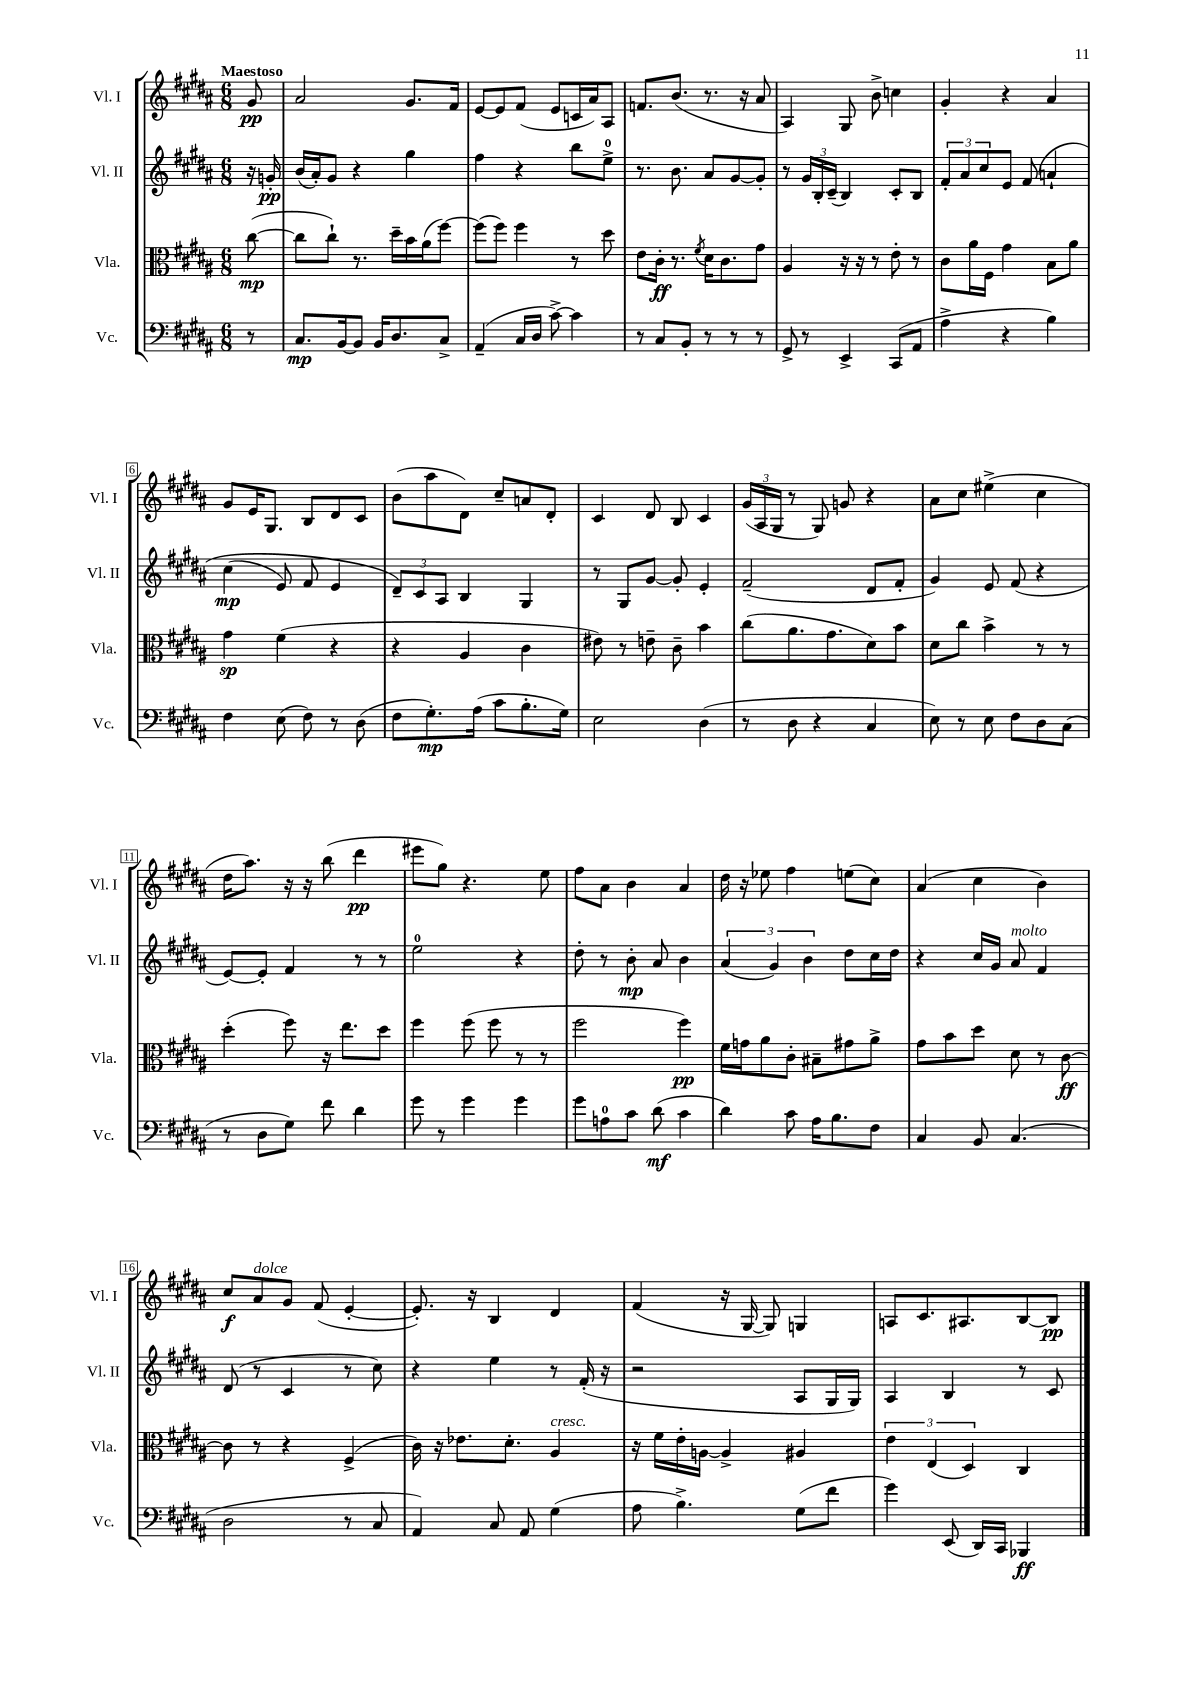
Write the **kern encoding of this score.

**kern	**dynam	**kern	**dynam	**kern	**dynam	**kern	**dynam
*part4	*part4	*part3	*part3	*part2	*part2	*part1	*part1
*staff4	*staff4	*staff3	*staff3	*staff2	*staff2	*staff1	*staff1
*I"Vc.	*	*I"Vla.	*	*I"Vl. II	*	*I"Vl. I	*
*I'Vc.	*	*I'Vla.	*	*I'Vl. II	*	*I'Vl. I	*
*clefF4	*	*clefC3	*	*clefG2	*	*clefG2	*
*k[f#c#g#d#a#]	*	*k[f#c#g#d#a#]	*	*k[f#c#g#d#a#]	*	*k[f#c#g#d#a#]	*
*M6/8	*	*M6/8	*	*M6/8	*	*M6/8	*
=	=	=	=	=	=	=	=
!	!	!	!	!	!	!LO:TX:a:B:t=Maestoso	!
8r	.	([8cc#\	mp	16r	.	8g#/	pp
.	.	.	.	16gn'/	pp	.	.
=1	=1	=1	=1	=1	=1	=1	=1
8.C#/L	mp	8cc#\L]	.	(16b/LL	.	2a#/	.
.	.	.	.	16a#'/J)	.	.	.
.	.	8cc#`\J)	.	8g#/J	.	.	.
[16BB/k	.	.	.	.	.	.	.
8BB/J]	.	8.r	.	4r	.	.	.
16BB/KL	.	.	.	.	.	.	.
8.D#/	.	16dd#~\LL	.	.	.	.	.
.	.	16b\	.	4gg#\	.	8.g#/L	.
.	.	(16a#\J	.	.	.	.	.
8C#^/J	.	[8ff#\J)	.	.	.	.	.
.	.	.	.	.	.	16f#/Jk	.
=2	=2	=2	=2	=2	=2	=2	=2
(4AA#~/	.	(8ff#\L]	.	4ff#\	.	[8e/L	.
.	.	8ff#\J)	.	.	.	8e/]	.
16C#/LL	.	4ff#\	.	4r	.	(8f#/J	.
16D#/JJ	.	.	.	.	.	.	.
[8c#^\)	.	.	.	.	.	8e/L	.
4c#\]	.	8r	.	8bb\L	.	16cn/L	.
.	.	.	.	.	.	16a#/J)	.
.	.	8dd#\	.	8ee^\J	.	8A#/J	.
=3	=3	=3	=3	=3	=3	=3	=3
8r	.	8e\L	.	8.r	.	8.fn/L	.
8C#/L	.	16c#'\Jk	ff	.	.	.	.
.	.	8.r	.	8.b\	.	(8.b/J	.
8BB'/J	.	.	.	.	.	.	.
.	.	8qf#/	.	.	.	.	.
8r	.	16d#\KL	.	8a#/L	.	8.r	.
.	.	8.c#\	.	.	.	.	.
8r	.	.	.	[8g#/	.	.	.
.	.	.	.	.	.	16r	.
8r	.	8g#\J	.	8g#'/J]	.	8a#/	.
=4	=4	=4	=4	=4	=4	=4	=4
8GG#^/	.	4A#/	.	8r	.	4A#/)	.
8r	.	.	.	24g#/LL	.	.	.
.	.	.	.	24B'/	.	.	.
.	.	.	.	(24c#~/JJ	.	.	.
4EE^/	.	16r	.	4B/)	.	8G#/	.
.	.	16r	.	.	.	.	.
.	.	8r	.	.	.	8b^\	.
(8CC#/L	.	8e'\	.	8c#'/L	.	4ccn\	.
8AA#/J	.	8r	.	8B/J	.	.	.
=5	=5	=5	=5	=5	=5	=5	=5
4A#^\	.	8c#\L	.	12f#'/L	.	4g#'/	.
.	.	.	.	12a#/	.	.	.
.	.	16a#\L	.	.	.	.	.
.	.	.	.	12cc#/	.	.	.
.	.	16F#\JJ	.	.	.	.	.
4r	.	4g#\	.	8e/J	.	4r	.
.	.	.	.	(8f#/	.	.	.
4B\)	.	8B\L	.	4an`/	.	4a#/	.
.	.	8a#\J	.	.	.	.	.
!!LO:LB:g=z
=6	=6	=6	=6	=6	=6	=6	=6
4F#\	.	4g#\	sp	(4cc#\	mp	8g#/L	.
.	.	.	.	.	.	16e/K	.
.	.	.	.	.	.	8.G#/J	.
(8E\	.	(4f#\	.	8e/)	.	.	.
8F#\)	.	.	.	8f#/	.	8B/L	.
8r	.	4r	.	4e/	.	8d#/	.
(8D#\	.	.	.	.	.	8c#/J	.
=7	=7	=7	=7	=7	=7	=7	=7
8F#\L	.	4r	.	12d#~/L)	.	(8b\L	.
.	.	.	.	12c#/	.	.	.
8.G#'\)	mp	.	.	.	.	8aa#\	.
.	.	.	.	12A#/J	.	.	.
.	.	4A#/	.	4B/	.	8d#\J)	.
(16A#\Jk	.	.	.	.	.	.	.
8c#\L	.	.	.	.	.	8cc#~/L	.
8.B'\	.	4c#\	.	4G#/	.	8an/	.
.	.	.	.	.	.	8d#'/J	.
16G#\Jk)	.	.	.	.	.	.	.
=8	=8	=8	=8	=8	=8	=8	=8
2E\	.	8e#X\)	.	8r	.	4c#/	.
.	.	8r	.	8G#/L	.	.	.
.	.	8en~\	.	[8g#/J	.	8d#/	.
.	.	8c#~\	.	8g#'/]	.	8B/	.
(4D#\	.	4b\	.	4e'/	.	4c#/	.
=9	=9	=9	=9	=9	=9	=9	=9
8r	.	(8cc#\L	.	(2f#~/	.	(24g#/LL	.
.	.	.	.	.	.	24A#/	.
.	.	.	.	.	.	24G#/JJ	.
8D#\	.	8.a#\	.	.	.	8r	.
4r	.	.	.	.	.	8G#/)	.
.	.	8.g#\	.	.	.	.	.
.	.	.	.	.	.	8gn/	.
4C#/	.	8d#\)	.	8d#/L	.	4r	.
.	.	8b\J	.	8f#'/J	.	.	.
=10	=10	=10	=10	=10	=10	=10	=10
8E\)	.	8d#\L	.	4g#/)	.	8a#\L	.
8r	.	8cc#\J	.	.	.	8cc#\J	.
8E\	.	4b^\	.	8e/	.	(4ee#X^\	.
8F#\L	.	.	.	(8f#/	.	.	.
8D#\	.	8r	.	4r	.	4cc#\	.
(8C#\J	.	8r	.	.	.	.	.
!!LO:LB:g=z
=11	=11	=11	=11	=11	=11	=11	=11
8r	.	(4dd#'\	.	[8e/L)	.	16dd#\KL	.
.	.	.	.	.	.	8.aa#\J)	.
8D#\L	.	.	.	8e'/J]	.	.	.
8G#\J)	.	8ff#\)	.	4f#/	.	16r	.
.	.	.	.	.	.	16r	.
8f#\	.	16r	.	.	.	(8bb\	.
.	.	8.ee\L	.	.	.	.	.
4d#\	.	.	.	8r	.	4ddd#\	pp
.	.	8dd#\J	.	8r	.	.	.
=12	=12	=12	=12	=12	=12	=12	=12
8g#\	.	4ff#\	.	2ee\	.	8eee#X\L	.
8r	.	.	.	.	.	8gg#\J)	.
4g#\	.	(8ff#\	.	.	.	4.r	.
.	.	8ff#\	.	.	.	.	.
4g#\	.	8r	.	4r	.	.	.
.	.	8r	.	.	.	8ee\	.
=13	=13	=13	=13	=13	=13	=13	=13
8g#\L	.	2ff#\	.	8dd#'\	.	8ff#\L	.
8An\	.	.	.	8r	.	8a#\J	.
8c#\J	.	.	.	8b'\	mp	4b\	.
(8d#\	mf	.	.	8a#/	.	.	.
4c#\	.	4ff#\)	pp	4b\	.	4a#/	.
=14	=14	=14	=14	=14	=14	=14	=14
4d#\)	.	16f#\LL	.	(6a#/	.	16dd#\	.
.	.	16gn\J	.	.	.	16r	.
.	.	8a#\	.	.	.	8ee-X\	.
.	.	.	.	6g#/)	.	.	.
8c#\	.	8c#'\J	.	.	.	4ff#\	.
.	.	.	.	6b\	.	.	.
16A#\KL	.	8B#X~\L	.	.	.	.	.
8.B\	.	.	.	.	.	.	.
.	.	8g#X\	.	8dd#\L	.	(8een\L	.
8F#\J	.	8a#^\J	.	16cc#\L	.	8cc#\J)	.
.	.	.	.	16dd#\JJ	.	.	.
=15	=15	=15	=15	=15	=15	=15	=15
4C#/	.	8g#\L	.	4r	.	(4a#/	.
.	.	8b\	.	.	.	.	.
8BB/	.	8dd#\J	.	16cc#/LL	.	4cc#\	.
.	.	.	.	16g#/JJ	.	.	.
!	!	!	!	!LO:TX:a:i:t=molto	!	!	!
(4.C#/	.	8d#\	.	8a#/	.	.	.
.	.	8r	.	4f#/	.	4b\)	.
.	.	[8c#\	ff	.	.	.	.
!!LO:LB:g=z
=16	=16	=16	=16	=16	=16	=16	=16
2D#\	.	8c#\]	.	(8d#/	.	8cc#/L	f
!	!	!	!	!	!	!LO:TX:a:i:t=dolce	!
.	.	8r	.	8r	.	8a#/	.
.	.	4r	.	4c#/	.	8g#/J	.
.	.	.	.	.	.	(8f#/	.
8r	.	(4F#^/	.	8r	.	[4e'/	.
8C#/	.	.	.	8cc#\)	.	.	.
=17	=17	=17	=17	=17	=17	=17	=17
4AA#/)	.	16c#\)	.	4r	.	8.e'/])	.
.	.	16r	.	.	.	.	.
.	.	8.e-X\L	.	.	.	.	.
.	.	.	.	.	.	16r	.
8C#/	.	.	.	4ee\	.	4B/	.
.	.	8.d#'\J	.	.	.	.	.
8AA#/	.	.	.	.	.	.	.
!	!	!LO:TX:a:i:t=cresc.	!	!	!	!	!
(4G#\	.	4A#/	.	8r	.	4d#/	.
.	.	.	.	(16f#'/	.	.	.
.	.	.	.	16r	.	.	.
=18	=18	=18	=18	=18	=18	=18	=18
8A#\	.	16r	.	2r	.	(4f#/	.
.	.	16f#\LL	.	.	.	.	.
4.B^\)	.	16e'\	.	.	.	.	.
.	.	[16An\JJ	.	.	.	.	.
.	.	4A^/]	.	.	.	16r	.
.	.	.	.	.	.	[16G#/	.
.	.	.	.	.	.	8G#/])	.
(8G#\L	.	4A#X/	.	8A#/L	.	4Gn/	.
8f#\J	.	.	.	16G#/L	.	.	.
.	.	.	.	16G#/JJ)	.	.	.
=19	=19	=19	=19	=19	=19	=19	=19
4g#\)	.	6e\	.	4A#/	.	8An/L	.
.	.	.	.	.	.	8.c#/	.
.	.	(6E/	.	.	.	.	.
(8EE/	.	.	.	4B/	.	.	.
.	.	.	.	.	.	8.A#X/	.
.	.	6D#/)	.	.	.	.	.
16DD#/LL)	.	.	.	.	.	.	.
16CC#/JJ	.	.	.	.	.	.	.
4BBB-X/	ff	4C#/	.	8r	.	[8B/	.
.	.	.	.	8c#/	.	8B/J]	pp
==	==	==	==	==	==	==	==
*-	*-	*-	*-	*-	*-	*-	*-
